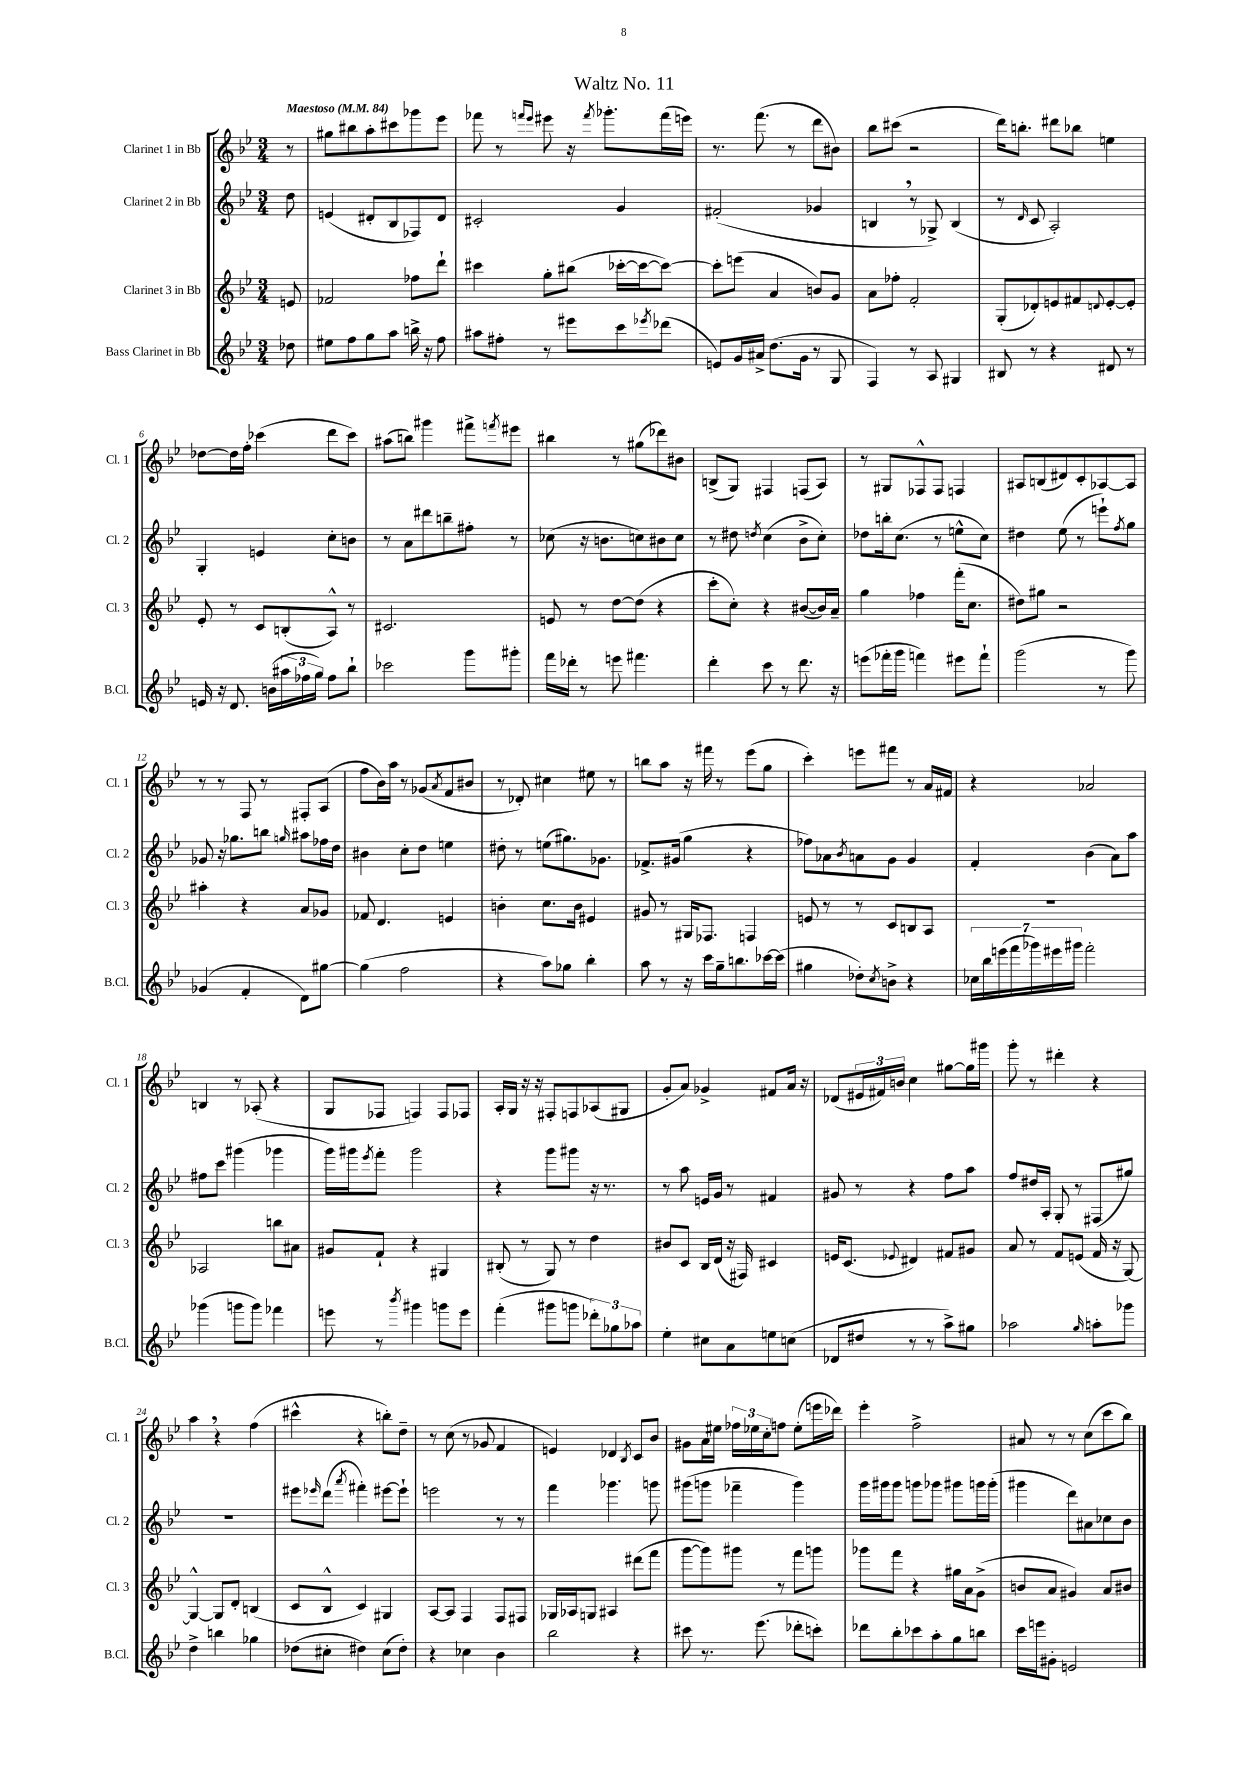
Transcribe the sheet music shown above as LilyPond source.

\header { title = "Waltz No. 11" }
<<
\new StaffGroup <<
\new Staff = "s0" \with { instrumentName = "Clarinet 1 in Bb" shortInstrumentName = "Cl. 1" } {
    \clef treble \key bes \major \numericTimeSignature \time 3/4 \partial 8 \tempo "Maestoso" 4 = 84
    r8 |
    gis''8 bis''8 a''8-. cis'''8 ges'''8 ees'''8 |
    fes'''8 r8 \grace { f'''16 ees'''16 } eis'''8 r16 \acciaccatura { f'''8 } ges'''8.-. f'''16( e'''16) |
    r8. f'''8.( r8 d'''8 bis'8) |
    bes''8 cis'''8( r2 |
    d'''16) b''8.-. dis'''8 bes''8 e''4 |
    des''8~ des''16 f''16-. ces'''4( d'''8 ces'''8) |
    ais''8( b''8) gis'''4 fis'''8-> \acciaccatura { f'''8 } eis'''8 |
    bis''4 r8 gis''8( des'''8) bis'8 |
    b8->( g8) fis4 f8( a8) |
    r8 gis8 fes8-^ fes8 f4 |
    ais8 b8( dis'8) c'8-. aes8~ aes8 |
    r8 r8 f8 r8 fis8-. a8( |
    f''8 bes'16) a''16 r8 ges'8( \acciaccatura { a'8 } f'8 bis'8 |
    r8 des'8-.) cis''4 eis''8 r8 |
    b''8 a''8 r16 fis'''16 r8 ees'''8( g''8 |
    c'''4-.) e'''8 fis'''8 r8 a'16 fis'16 |
    r4 aes'2 |
    b4 r8 aes8-.( r4 |
    g8 fes8 f4) f8 fes8 |
    a16-. g16 r16 r16 fis8-. f8 aes8( gis8 |
    g'8-. a'8) ges'4-> fis'8 a'16 r16 |
    des'8( \tuplet 3/2 { eis'16 fis'16) b'16 } c''4 gis''8~ gis''16 gis'''16 |
    g'''8-. r8 dis'''4-. r4 |
    a''4 \breathe r4 f''4( |
    cis'''4-^ r4 b''8-.) d''8-- |
    r8 c''8( r8 ges'8 f'4 |
    e'4) des'4 \acciaccatura { bes8 } c'8 bes'8 |
    gis'8 a'16 eis''16 \tuplet 3/2 { fes''16 ees''16 c''16-. } f''8 ees''8-.( e'''16 des'''16) |
    ees'''4-. f''2-> |
    ais'8 r8 r8 c''8( c'''8 bes''8) \bar "|." |
}
\new Staff = "s1" \with { instrumentName = "Clarinet 2 in Bb" shortInstrumentName = "Cl. 2" } {
    \clef treble \key bes \major \numericTimeSignature \time 3/4 \partial 8
    d''8 |
    e'4( dis'8-. bes8 fes8) dis'8 |
    cis'2-. g'4 |
    fis'2-.( ges'4 |
    b4 \breathe r8 ges8->) b4( |
    r8 \grace { d'16 } c'8 a2-.) |
    g4-. e'4 c''8-. b'8 |
    r8 a'8 dis'''8 b''8-- fis''8-. r8 |
    ces''8( r16 b'8. c''8) bis'8 c''8 |
    r8 dis''8 \acciaccatura { d''8 } c''4( bes'8-> c''8-.) |
    des''8 b''16-. c''8.( r8 e''8-^ c''8) |
    dis''4 ees''8( r8 e'''8-!) \acciaccatura { f''8 } g''8 |
    ges'8 r16 ges''8. b''8 \grace { g''16 } ais''8 fes''16 d''16 |
    bis'4 c''8-. d''8 e''4 |
    dis''8-. r8 e''8( gis''8.) ges'8. |
    fes'8.-> gis'16( g''4 r4 |
    fes''8) aes'8 \acciaccatura { bes'8 } a'8 g'8 g'4 |
    f'4-. bes'4( a'8) a''8 |
    fis''8 c'''8 gis'''4( ges'''4 |
    g'''16) gis'''16 \acciaccatura { ees'''8 } f'''8-. gis'''2 |
    r4 g'''8 gis'''8 r16 r8. |
    r8 a''8 e'16 g'16 r8 fis'4 |
    gis'8 r8 r4 f''8 a''8 |
    f''8 dis''16 a16-. g8-. r8 fis8( gis''8) |
    R2. |
    eis'''8 \grace { ees'''16 } d'''8( \acciaccatura { a'''8 } fis'''4-.) eis'''8~ eis'''8-! |
    e'''2 r8 r8 |
    f'''4 ges'''4. g'''8 |
    gis'''8( g'''8 fes'''4-- g'''4) |
    g'''16 gis'''16 gis'''8 g'''8 ges'''8 gis'''8 g'''16 g'''16-.( |
    gis'''4 d'''8) ais'8 ces''8 bes'8 \bar "|." |
}
\new Staff = "s2" \with { instrumentName = "Clarinet 3 in Bb" shortInstrumentName = "Cl. 3" } {
    \clef treble \key bes \major \numericTimeSignature \time 3/4 \partial 8
    e'8 |
    fes'2 fes''8 d'''8-! |
    cis'''4 g''8-. bis''8( ces'''16~-. ces'''16~ ces'''8~) |
    ces'''8-. e'''8( a'4 b'8) g'8 |
    a'8 fes''8-. f'2-. |
    g8-.( des'8-.) e'8 fis'8 \appoggiatura { d'8 } e'8~-. e'8-. |
    ees'8-. r8 c'8 b8-.( a8-^) r8 |
    cis'2. |
    e'8 r8 d''8~ d''8( r4 |
    c'''8-. c''8-.) r4 bis'8~( bis'16) a'16-- |
    g''4 fes''4 f'''16-.( c''8. |
    dis''8) gis''8 r2 |
    ais''4-. r4 a'8 ges'8 |
    fes'8 d'4. e'4 |
    b'4-. c''8. b'16 eis'4 |
    gis'8 r8 gis16 fes8. f4 |
    e'8 r8 r8 c'8 b8 a8 |
    R2. |
    aes2 b''8 ais'8 |
    gis'8 f'8-! r4 gis4 |
    bis8-.( r8 g8) r8 d''4 |
    bis'8 c'8 bes16 d'16( r16 fis16) cis'4 |
    e'16 c'8.( \appoggiatura { ees'8 } dis'4) fis'8 gis'8 |
    a'8 r8 f'8 e'8( f'16 r16 g8~) |
    g4~-^ g8 d'8-. b4( |
    c'8 bes8-^ c'4) gis4 |
    a8~ a8 f4 f8 fis8 |
    ges16 aes16 g8 ais4 dis'''8( f'''8 |
    g'''8~ g'''8) gis'''8 r8 f'''8 g'''8 |
    ges'''8 f'''8 r4 gis''16 a'16 g'8->( |
    b'8 a'8 gis'4) a'8 bis'8 \bar "|." |
}
\new Staff = "s3" \with { instrumentName = "Bass Clarinet in Bb" shortInstrumentName = "B.Cl." } {
    \clef treble \key bes \major \numericTimeSignature \time 3/4 \partial 8
    des''8 |
    eis''8 f''8 g''8 a''8 b''16-> r16 f''8 |
    ais''8 fis''8-. r8 eis'''8 c'''8 \acciaccatura { ees'''8 } des'''8( |
    e'8) g'16 ais'16-> d''8.( g'16 r8 g8 |
    f4) r8 a8 gis4 |
    bis8 r8 r4 dis'8 r8 |
    e'16 r16 d'8. b'16( \tuplet 3/2 { ais''16 fes''16 g''16) } fes''8 bes''8-! |
    ces'''2 g'''8 gis'''8-. |
    f'''16 des'''16-. r8 e'''8 fis'''4. |
    d'''4-. c'''8 r8 d'''8. r16 |
    e'''8( fes'''16-. g'''16 f'''4) eis'''8 f'''8-! |
    g'''2( r8 g'''8) |
    ges'4( f'4-. d'8) gis''8~ |
    gis''4( f''2 |
    r4 a''8) ges''8 bes''4-. |
    a''8 r8 r16 c'''16 g''16-- b''8. ces'''16~ ces'''16( |
    gis''4 des''8-.) \acciaccatura { c''8 } b'8-> r4 |
    \tuplet 7/4 { ces''16 bes''16 e'''16( f'''16 ges'''16) eis'''16 gis'''16 } f'''2-. |
    ges'''4( g'''8 g'''8) fes'''4 |
    e'''8 r8 \acciaccatura { bes'''8 } gis'''4 g'''8 e'''8 |
    f'''4-.( gis'''8 g'''8 \tuplet 3/2 { des'''8-.) ges''8 aes''8 } |
    ees''4-. cis''8 a'8 e''8 c''8( |
    des'8 dis''8 r8 r8 a''8->) gis''8 |
    aes''2 \grace { g''16 } a''8-. ges'''8 |
    d''4-> b''4 ges''4 |
    des''8( cis''8-. dis''4) cis''8( dis''8-.) |
    r4 ces''4 bes'4 |
    bes''2 r4 |
    cis'''8 r8. ees'''8.( des'''8-. c'''8-.) |
    des'''8 bes''8-. ces'''8 a''8-. g''8 b''8 |
    c'''16 e'''16 gis'8-. e'2 \bar "|." |
}
>>
>>
